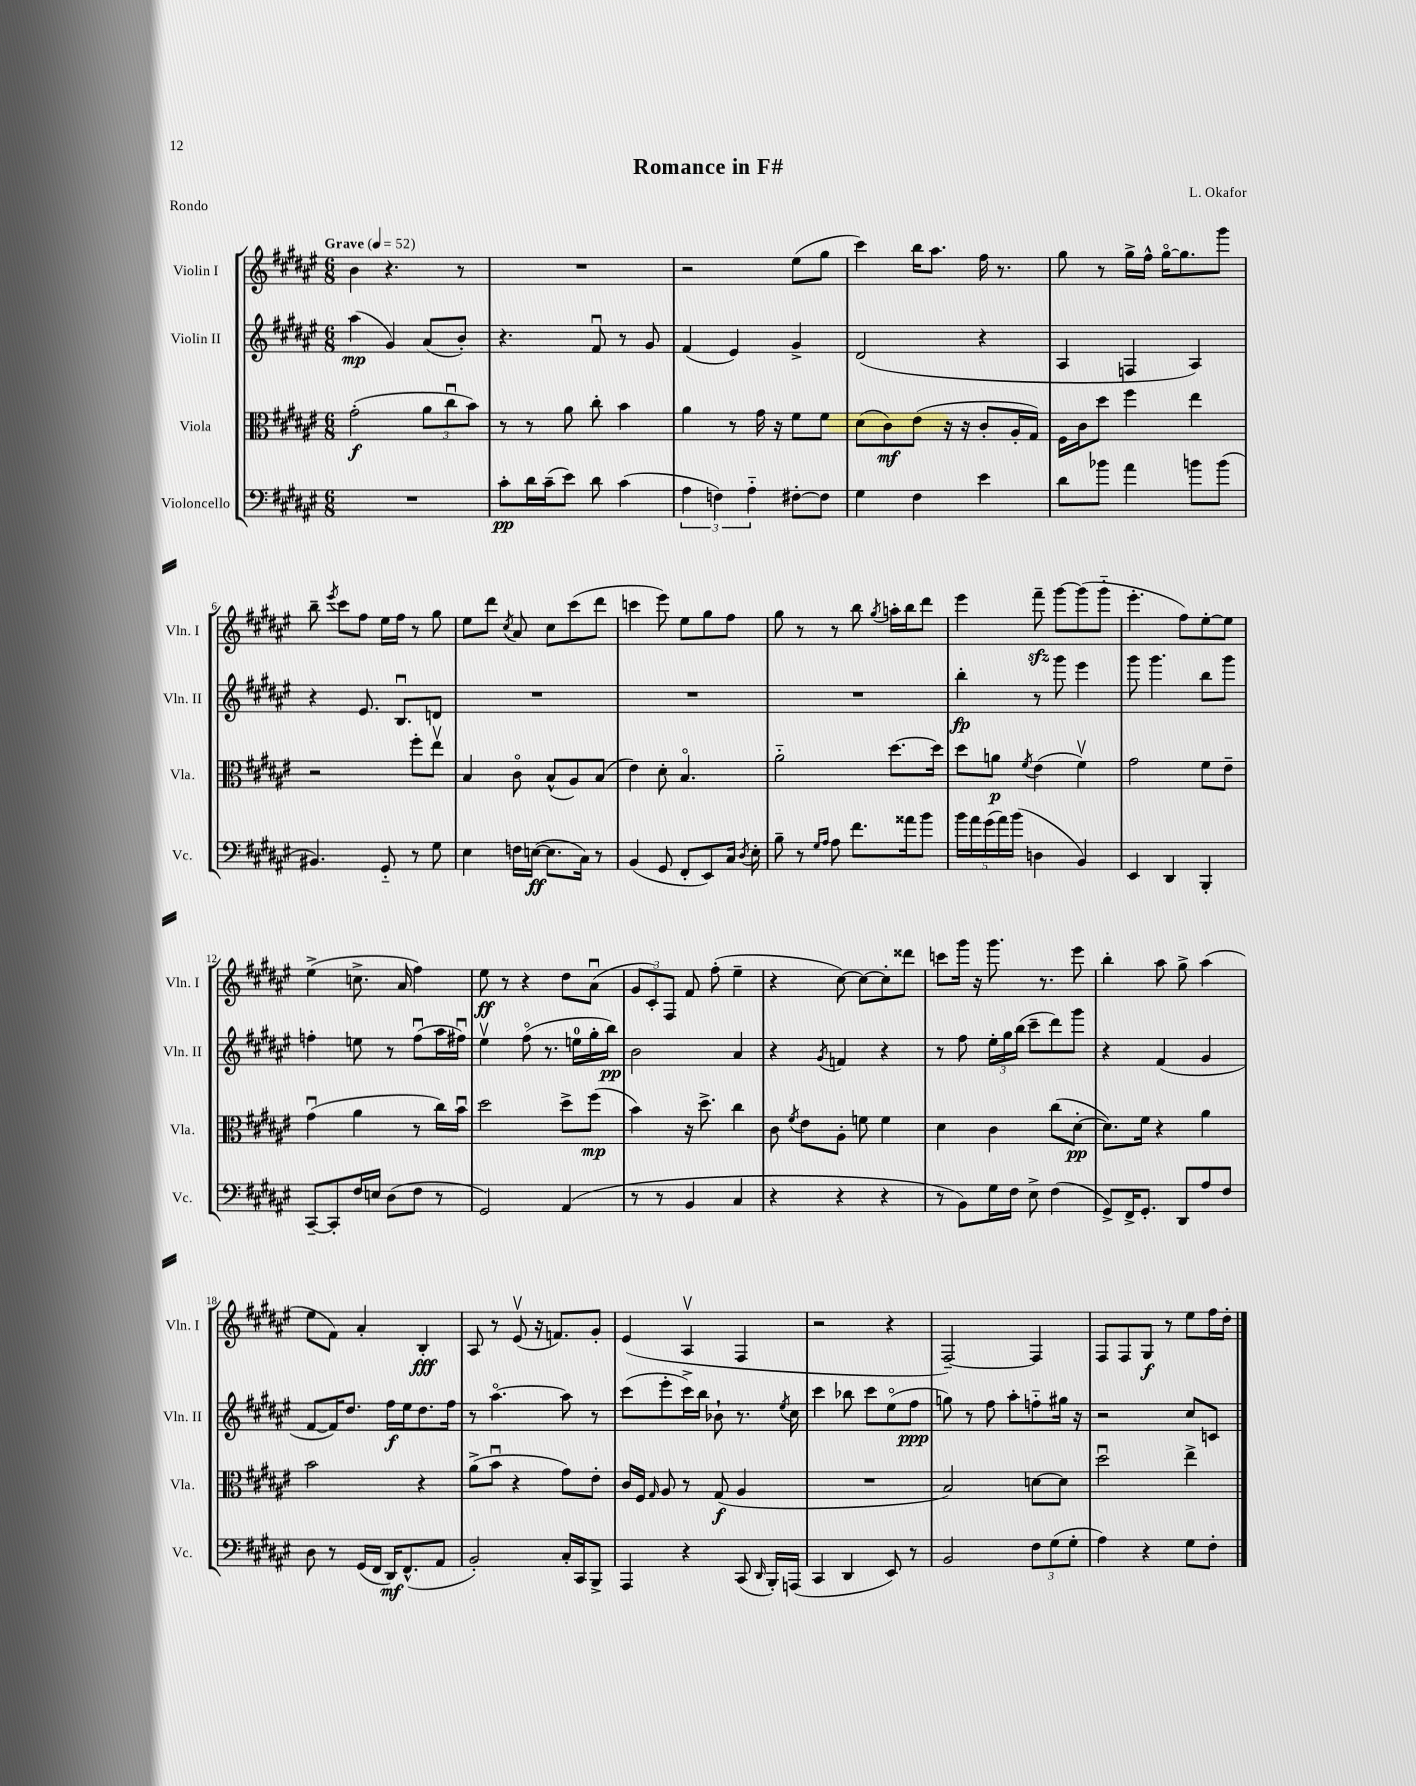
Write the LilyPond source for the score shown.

\header { title = "Romance in F#" composer = "L. Okafor" piece = "Rondo" }
<<
\new StaffGroup <<
\new Staff = "s0" \with { instrumentName = "Violin I" shortInstrumentName = "Vln. I" } {
    \clef treble \key fis \major \numericTimeSignature \time 6/8 \tempo "Grave" 4 = 52
    \autoBeamOff b'4 r4. r8 |
    R2. |
    r2 eis''8[( gis''8] |
    cis'''4) b''16[ ais''8.] fis''16 r8. |
    gis''8 r8 gis''16[-> fis''16]-^ gis''16[~\flageolet gis''8. gis'''8] |
    b''8-- \acciaccatura { eis'''8 } cis'''8[ fis''8] eis''16[ fis''16] r8 gis''8 |
    eis''8[ dis'''8] \acciaccatura { cis''8 } ais'8 cis''8[ cis'''8( dis'''8] |
    c'''4 eis'''8) eis''8[ gis''8 fis''8] |
    gis''8 r8 r8 b''8 \acciaccatura { gis''8 } a''16[-. b''16 dis'''8] |
    eis'''4 fis'''8--\sfz gis'''8[~ gis'''8( gis'''8]-_ |
    eis'''4.-. fis''8[) eis''8~-. eis''8] |
    eis''4->( c''8.-> ais'16 fis''4) |
    eis''8\ff r8 r4 dis''8[ ais'8]\downbow( |
    \tuplet 3/2 { gis'8[ cis'8-.) fis8] } fis'8 fis''8-.( eis''4-- |
    r4 cis''8~) cis''8[~ cis''8-. disis'''8] |
    c'''8[ gis'''16] r16 gis'''8. r8. eis'''8 |
    b''4-. ais''8 gis''8-> ais''4( |
    eis''8[ fis'8]) ais'4-. b4-.\fff |
    ais8 r8 eis'8\upbow( r16 f'8.[) gis'8]-. |
    eis'4( ais4\upbow fis4 |
    r2 r4 |
    fis2~--) fis4 |
    fis8[ fis8 gis8]\f r8 eis''8[ fis''16 dis''16]-. \bar "|." |
}
\new Staff = "s1" \with { instrumentName = "Violin II" shortInstrumentName = "Vln. II" } {
    \clef treble \key fis \major \numericTimeSignature \time 6/8
    \autoBeamOff ais''4\mp( gis'4) ais'8[( b'8]-.) |
    r4. fis'8\downbow r8 gis'8 |
    fis'4( eis'4) gis'4-> |
    dis'2( r4 |
    ais4 f4 ais4) |
    r4 eis'8. b8.[\downbow d'8] |
    R2. |
    R2. |
    R2. |
    b''4-.\fp r8 gis'''8 eis'''4 |
    gis'''8 gis'''4. b''8[ gis'''8] |
    f''4-. e''8 r8 f''8[\downbow( ais''16 fis''16]\downbow) |
    eis''4\upbow fis''8\flageolet( r8. e''16[-0 gis''16-. b''16]\pp) |
    b'2 ais'4 |
    r4 \acciaccatura { gis'8 } f'4 r4 |
    r8 fis''8 \tuplet 3/2 { eis''16[-. gis''16 b''16]( } cis'''8[-- dis'''8) gis'''8] |
    r4 fis'4( gis'4 |
    fis'8[~ fis'16) dis''8.] fis''16[\f eis''16 dis''8. fis''16] |
    r8 ais''4.~\flageolet ais''8 r8 |
    cis'''8[( eis'''8-. cis'''16->) b''16] bes'8-! r8. \acciaccatura { eis''8 } cis''16 |
    cis'''4 bes''8 cis'''8[ eis''8\flageolet( fis''8]\ppp |
    g''8) r8 fis''8 ais''8[-. f''8-_ gis''16] r16 |
    r2 cis''8[ c'8] \bar "|." |
}
\new Staff = "s2" \with { instrumentName = "Viola" shortInstrumentName = "Vla." } {
    \clef alto \key fis \major \numericTimeSignature \time 6/8
    \autoBeamOff gis'2-.\f( \tuplet 3/2 { ais'8[ cis''8\downbow b'8]) } |
    r8 r8 ais'8 cis''8-. b'4 |
    ais'4 r8 gis'16 r16 fis'8[ fis'8] |
    dis'8[( cis'8\mf) eis'8]( r16 r16 cis'8[-. ais16-. gis16]) |
    fis16[ cis'16 dis''8] fis''4 eis''4 |
    r2 fis''8[-. eis''8]\upbow |
    b4 cis'8\flageolet b8[-^( ais8) b8]( |
    eis'4) dis'8-. b4.\flageolet |
    ais'2-_ dis''8.[~ dis''16] |
    dis''8[ a'8]\p \acciaccatura { fis'8 } eis'4( fis'4\upbow) |
    gis'2 fis'8[ eis'8]-- |
    gis'4\downbow( ais'4 r8 cis''16[) b'16]\downbow |
    dis''2 dis''8[-> fis''8]\mp( |
    b'4) r16 dis''8.-> cis''4 |
    cis'8 \acciaccatura { fis'8 } eis'8[ ais8]-. f'8 f'4 |
    dis'4 cis'4 cis''8[( dis'8]~-.\pp |
    dis'8.[) fis'16] r4 ais'4 |
    b'2 r4 |
    ais'8[->( b'8]\downbow r4 gis'8[) eis'8]-. |
    cis'16[ fis16] \grace { gis16 } ais8 r8 gis8\f( ais4 |
    R2. |
    b2) d'8[~ d'8] |
    dis''2\downbow eis''4-> \bar "|." |
}
\new Staff = "s3" \with { instrumentName = "Violoncello" shortInstrumentName = "Vc." } {
    \clef bass \key fis \major \numericTimeSignature \time 6/8
    \autoBeamOff R2. |
    cis'8[-.\pp dis'16 cis'16--( eis'8]) dis'8 cis'4( |
    \tuplet 3/2 { ais4 f4) ais4-_ } fis8[~-. fis8] |
    gis4 fis4 eis'4 |
    dis'8[ bes'8] ais'4 b'8[ b'8]( |
    bis,4.) gis,8-_ r8 gis8 |
    eis4 f16[ e16]~\ff( e8.[ cis16]) r8 |
    b,4( gis,8 fis,8[-. eis,8) cis16] \acciaccatura { dis8 } eis16-. |
    b8-- r8 \grace { gis16[ ais16] } ais8 fis'8.[ aisis'16 b'8] |
    \tuplet 5/4 { b'16[ ais'16 gis'16( ais'16) b'16]( } d4 b,4) |
    eis,4 dis,4 b,,4-. |
    cis,8[~-- cis,8-. fis16 e16] dis8[( fis8] r8 |
    gis,2) ais,4( |
    r8 r8 b,4 cis4 |
    r4 r4 r4 |
    r8 b,8[) gis16 fis16] eis8-> fis4( |
    gis,8[->) fis,16-> gis,8.]-. dis,8[ ais8 fis8] |
    dis8 r8 gis,16[( fis,16] dis,16[\mf) fis,8.-^( ais,8] |
    b,2-.) cis16[-. cis,16 b,,8]-> |
    ais,,4 r4 cis,8( \grace { dis,16 } b,,16[-.) a,,16]( |
    cis,4 dis,4 eis,8) r8 |
    b,2 \tuplet 3/2 { fis8[ gis8( gis8]-. } |
    ais4) r4 gis8[ fis8]-. \bar "|." |
}
>>
>>
